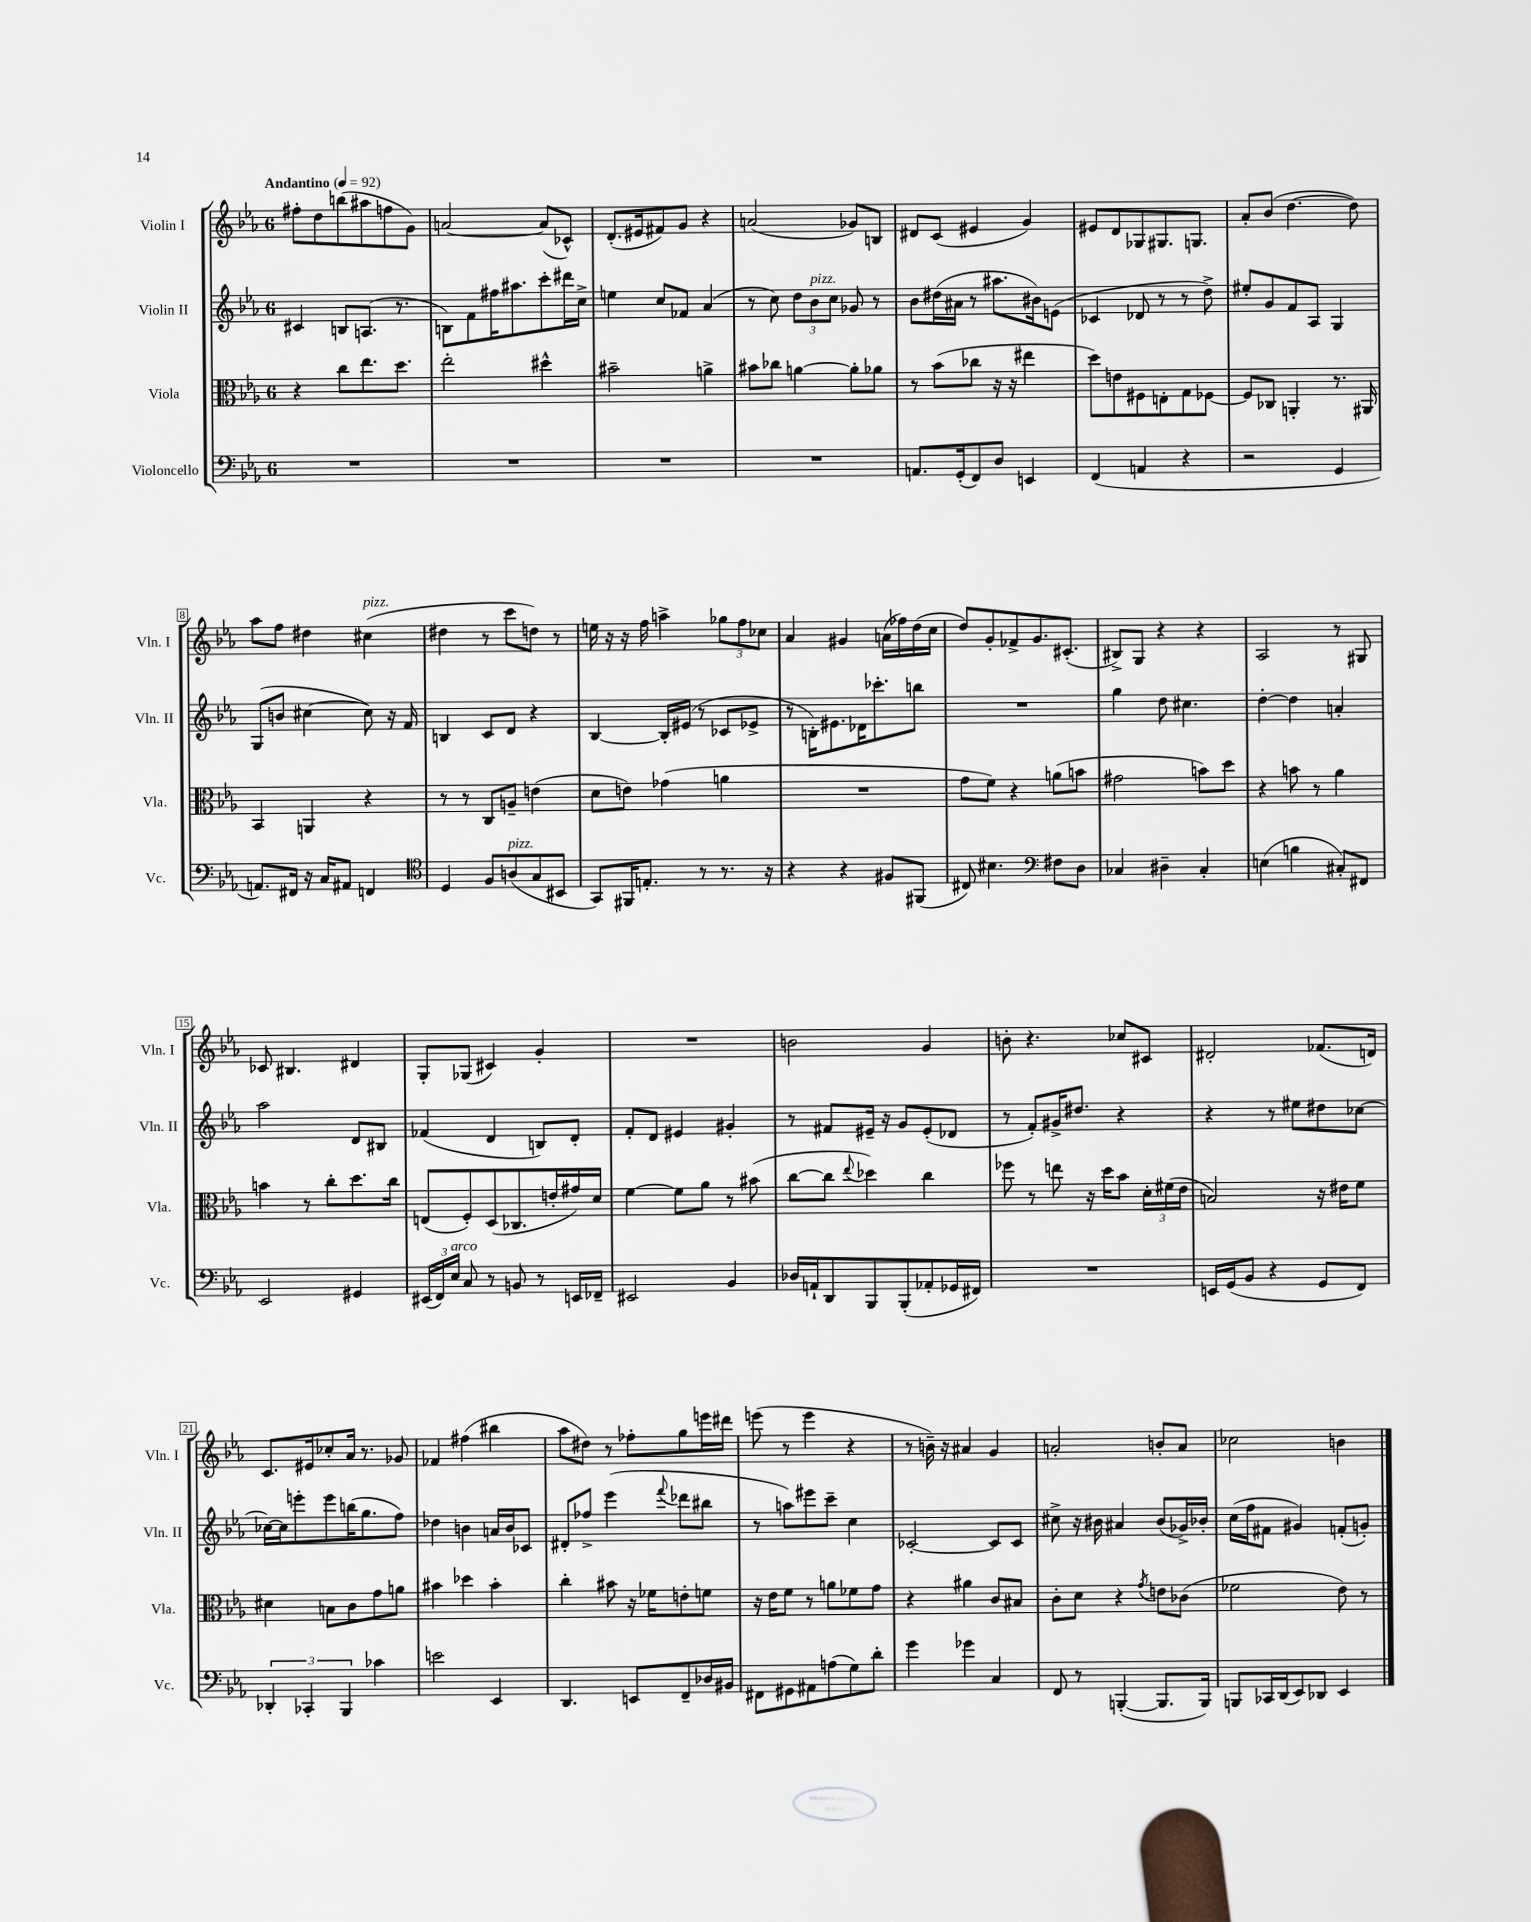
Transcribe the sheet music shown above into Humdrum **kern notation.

**kern	**kern	**kern	**kern
*part4	*part3	*part2	*part1
*staff4	*staff3	*staff2	*staff1
*I"Violoncello	*I"Viola	*I"Violin II	*I"Violin I
*I'Vc.	*I'Vla.	*I'Vln. II	*I'Vln. I
*clefF4	*clefC3	*clefG2	*clefG2
*k[b-e-a-]	*k[b-e-a-]	*k[b-e-a-]	*k[b-e-a-]
*M6/8	*M6/8	*M6/8	*M6/8
*MM92	*MM92	*MM92	*MM92
=1	=1	=1	=1
!	!	!	!LO:TX:a:B:t=Andantino
2.r	4r	4c#X/	8ff#X'\L
.	.	.	8dd\
.	8cc\L	8Bn/L	(8bbn\
.	8.ee-\	(8.An/J	8aa#X\
.	.	.	8ffn\
.	8.dd\J	8.r	.
.	.	.	8g\J)
=2	=2	=2	=2
2.r	2ee-'\	8Bn\L)	[2an/
.	.	8f\	.
.	.	16ff#X\K	.
.	.	8.aa#X\	.
.	4dd#X^^\	8ccc'\	(8a/L]
.	.	16ddd#X\L	8c-X^^/J)
.	.	16cc^\JJ	.
=3	=3	=3	=3
2.r	2b#X~\	4een\	(8.d'/L
.	.	.	16e#X/k
.	.	8cc/L	8f#X/)
.	.	8f-X/J	8g/J
.	4an^\	(4a-/	4r
=4	=4	=4	=4
2.r	8b#X\L	8r	(2an/
.	8cc-X\J	8cc\)	.
.	[4an\	12dd\L	.
!	!	!LO:TX:a:i:t=pizz.	!
.	.	12b-\	.
.	.	12cc\J	.
.	8a'\L]	8g-X/	8g-X/L)
.	8a-X\J	8r	8Bn/J
=5	=5	=5	=5
8.AAn/L	8r	8b-\L	8d#X/L
.	(8b-\L	(16dd#X\L	(8c/J
(16GG'/k	.	16a#X\JJ	.
8FF/)	8cc-X\J	8r	4e#X/
8D/J	16r	8.aa#X\L	.
.	16r	.	.
4EEn/	4ee#X\	.	4g/)
.	.	16b#X\k)	.
.	.	(8en\J	.
=6	=6	=6	=6
(4FF/	8dd\L)	4c-X/	8e#X/L
.	8en\	.	8d/
4AAn/	8F#X\	8d-X/	8G-X/
.	8En'\	8r	8.G#X/
4r	8G\	8r	.
.	.	.	8.Gn/J
.	[8F-X\J	8dd^\)	.
=7	=7	=7	=7
2r	8F-/L]	8ee#X'/L	8a-'/L
.	8C-X/J	8g/	(8b-/J
.	4AAn'/	8f/	[4.dd\
.	.	8A-/J	.
4GG/	8.r	4G/	.
.	.	.	8dd\])
.	16AA#X/	.	.
!!LO:LB:g=z
=8	=8	=8	=8
8.AAn/L)	4BB-/	(8G/L	8aa-\L
.	.	8bn/J	8ff\J
16FF#X/Jk	.	.	.
16r	4AAn/	[4cc#X\	4dd#X\
16C/KL	.	.	.
8AA#X/J	.	.	.
!	!	!	!LO:TX:a:i:t=pizz.
4FFn/	4r	8cc#\])	(4cc#X\
.	.	16r	.
.	.	16f/	.
=9	=9	=9	=9
*clefC4	*	*	*
4D/	8r	4Bn/	4dd#X\
.	8r	.	.
8F/L	8C/L	8c/L	8r
!LO:TX:a:i:t=pizz.	!	!	!
(8An/	8An~/J	8d/J	8ccc\L
8G/	(4en\	4r	8ddn\J)
8BB#X/J	.	.	8r
=10	=10	=10	=10
8GG/L)	8d\L	[4B-/	16een\
.	.	.	16r
16FF#X/K	8en\J)	.	16r
8.En'/J	.	.	16ff\
.	(4g-X\	16B-'/LL]	4aan^\
.	.	(16e#X/JJ	.
8r	.	8r	.
8.r	4an\	8c-X/L	12gg-X\L
.	.	.	12ff\
.	.	8e-X^/J	.
.	.	.	12cc-X\J
16r	.	.	.
=11	=11	=11	=11
4r	2.r	8r	4a-/
.	.	16Bn'\KL)	.
.	.	8.e#X\	.
4r	.	.	4g#X/
.	.	16d-X\K	.
.	.	8.ccc-X'\	.
8F#X/L	.	.	(16an\LL
.	.	.	16ff-X\)
(8FF#X/J	.	8bbn\J	(16dd\
.	.	.	16cc\JJ
=12	=12	=12	=12
8C#X/)	8g\L	2.r	8dd/L)
4.B#X\	8f\J)	.	8g'/
.	4r	.	8f-X^/
.	.	.	8.g/
*clefF4	*	*	*
8F#X\L	(8an\L	.	.
.	.	.	(8.c#X'/J
8D\J	8bn\J	.	.
=13	=13	=13	=13
4C-X/	2g#X\	4gg\	8B#X^/L)
.	.	.	8G/J
4D#X~\	.	8dd\	4r
.	.	4.cc#X\	.
4C-'/	8bn\L)	.	4r
.	8dd\J	.	.
=14	=14	=14	=14
(4En\	4r	[4dd'\	2A-/
4Bn\	8bn\	4dd\]	.
.	8r	.	.
8C#X'/L)	4a-\	4an'/	8r
8FF#X/J	.	.	8G#X/
!!LO:LB:g=z
=15	=15	=15	=15
2EE-/	4bn\	2aa-\	8c-X/
.	.	.	4.B#X/
.	8r	.	.
.	8cc'\L	.	.
4GG#X/	8.dd\	8d/L	4d#X/
.	.	8B#X/J	.
.	16cc\Jk	.	.
=16	=16	=16	=16
(24EE#X/LL	(8En/L	(4f-X/	8G'/L
24FF/)	.	.	.
!LO:TX:a:i:t=arco	!	!	!
24E-/JJ	.	.	.
8C/	8F'/)	.	(8G-X/J
8r	(8D/	4d/	4c#X/)
8BBn/	8.C-X/	.	.
8r	.	8Bn/L)	4g'/
.	16en'/L	.	.
16EEn/LL	16g#X/)	8d'/J	.
16FF-X~/JJ	16d/JJ	.	.
=17	=17	=17	=17
2EE#X/	[4f\	8f'/L	2.r
.	.	8d/J	.
.	8f\L]	4e#X/	.
.	8a-\J	.	.
4BB-/	8r	4g#X'/	.
.	(8b#X\	.	.
=18	=18	=18	=18
16D-X/LL	[8cc\L	8r	2bn\
16AAn`/J	.	.	.
8DD/	8cc\J]	8f#X/L	.
.	8qqee-/	.	.
8BBB-/	4dd-X\)	16e#X~/Jk	.
.	.	16r	.
(8BBB-'/	.	8g/L	.
8AA-X'/	4cc\	(8e#'/	4g/
16GG-X/L	.	8d-X/J	.
16FF#X/JJ)	.	.	.
=19	=19	=19	=19
2.r	8ff-X\	8r	8bn'\
.	8r	8f'/L)	4.r
.	8een\	16g#X^/K	.
.	.	8.dd#X/J	.
.	16r	.	.
.	16dd\KL	.	.
.	8b-\J	4r	8cc-X/L
.	24d'\LL	.	8c#X/J
.	(24f#X\	.	.
.	24e-\JJ	.	.
=20	=20	=20	=20
16EEn/LL	2Bn/)	4r	2d#X'/
(16GG/J	.	.	.
8BB-/J	.	.	.
4r	.	8r	.
.	.	8ee#X\L	.
8GG/L	16r	8dd#X\	(8.f-X/L
.	16e#X\KL	.	.
8FF/J)	8f\J	[8cc-X\J	.
.	.	.	16dn/Jk)
!!LO:LB:g=z
=21	=21	=21	=21
6DD-X'/	4d#X\	16cc-X\LL_	8.c/L
.	.	16cc-\J]	.
.	.	8eeen'\	.
6CC-X'/	.	.	.
.	.	.	16e#X/k
.	8Bn\L	8eee\	8cc-X'/
6BBB-/	.	.	.
.	8c\	(16bbn\K	16a-/Jk
.	.	8.gg\	8.r
4c-X\	8g\	.	.
.	8an\J	8ff\J)	8g-X/
=22	=22	=22	=22
2en\	4b#X\	4dd-X\	4f-X/
.	4dd-X\	4bn\	(4ff#X\
4EE-/	4b#'\	16an/LL	4bb#X\
.	.	16b/J	.
.	.	8c-X/J	.
=23	=23	=23	=23
4.DD/	4cc'\	8d#X'/L	8aa-\L
.	.	8ff-X^/J	8dd#X\J)
.	8b#X\	(4eee-\	8r
8EEn/L	16r	.	8ff-X'\L
.	16f-X\KL	.	.
.	.	8qqfff/	.
8FF~/	8en'\	8ddd-X\L	8gg\
16D-X/L	8fn\J	8bb#X\J	16eeen\L
16BB#X/JJ	.	.	16ddd#X\JJ
=24	=24	=24	=24
8FF#X\L	16r	8r	(8eeen\
.	16e-\KL	.	.
8GG#X\	8f\J	8aan\L)	8r
8AA#X\	8r	8eee#X\	4eee\
(8An\	8an\L	8ccc~\J	.
8G\)	8f-X\	4cc\	4r
8d'\J	8g\J	.	.
=25	=25	=25	=25
4g\	4r	[2c-X'/	8r
.	.	.	16bn~\)
.	.	.	16r
4g-X\	4a#X\	.	4a#X/
4C/	8c/L	8c-/L]	4g/
.	8B#X/J	8c-/J	.
=26	=26	=26	=26
8FF/	8c'\L	8cc#X^\	2an'/
8r	8d\J	16r	.
.	.	16b#X\	.
([4BBBn'/	4r	4a#X/	.
.	8qg/	.	.
8.BBB/L]	8en\L	(8b#/L	8bn'/L
.	(8c-X\J	16g-X^/L)	8a/J
16BBB/Jk)	.	16b-X'/JJ	.
=27	=27	=27	=27
8BBBn/L	2f-X\	(16cc\LL	2cc-X\
.	.	16ff\J	.
16CC-X/L	.	8f#X\J	.
(16DD/J	.	.	.
8EE-/)	.	4g#X/)	.
8DD-X/J	.	.	.
4EE-/	8e-\)	(8fn'/L	4bn\
.	8r	8gn'/J)	.
==	==	==	==
*-	*-	*-	*-
